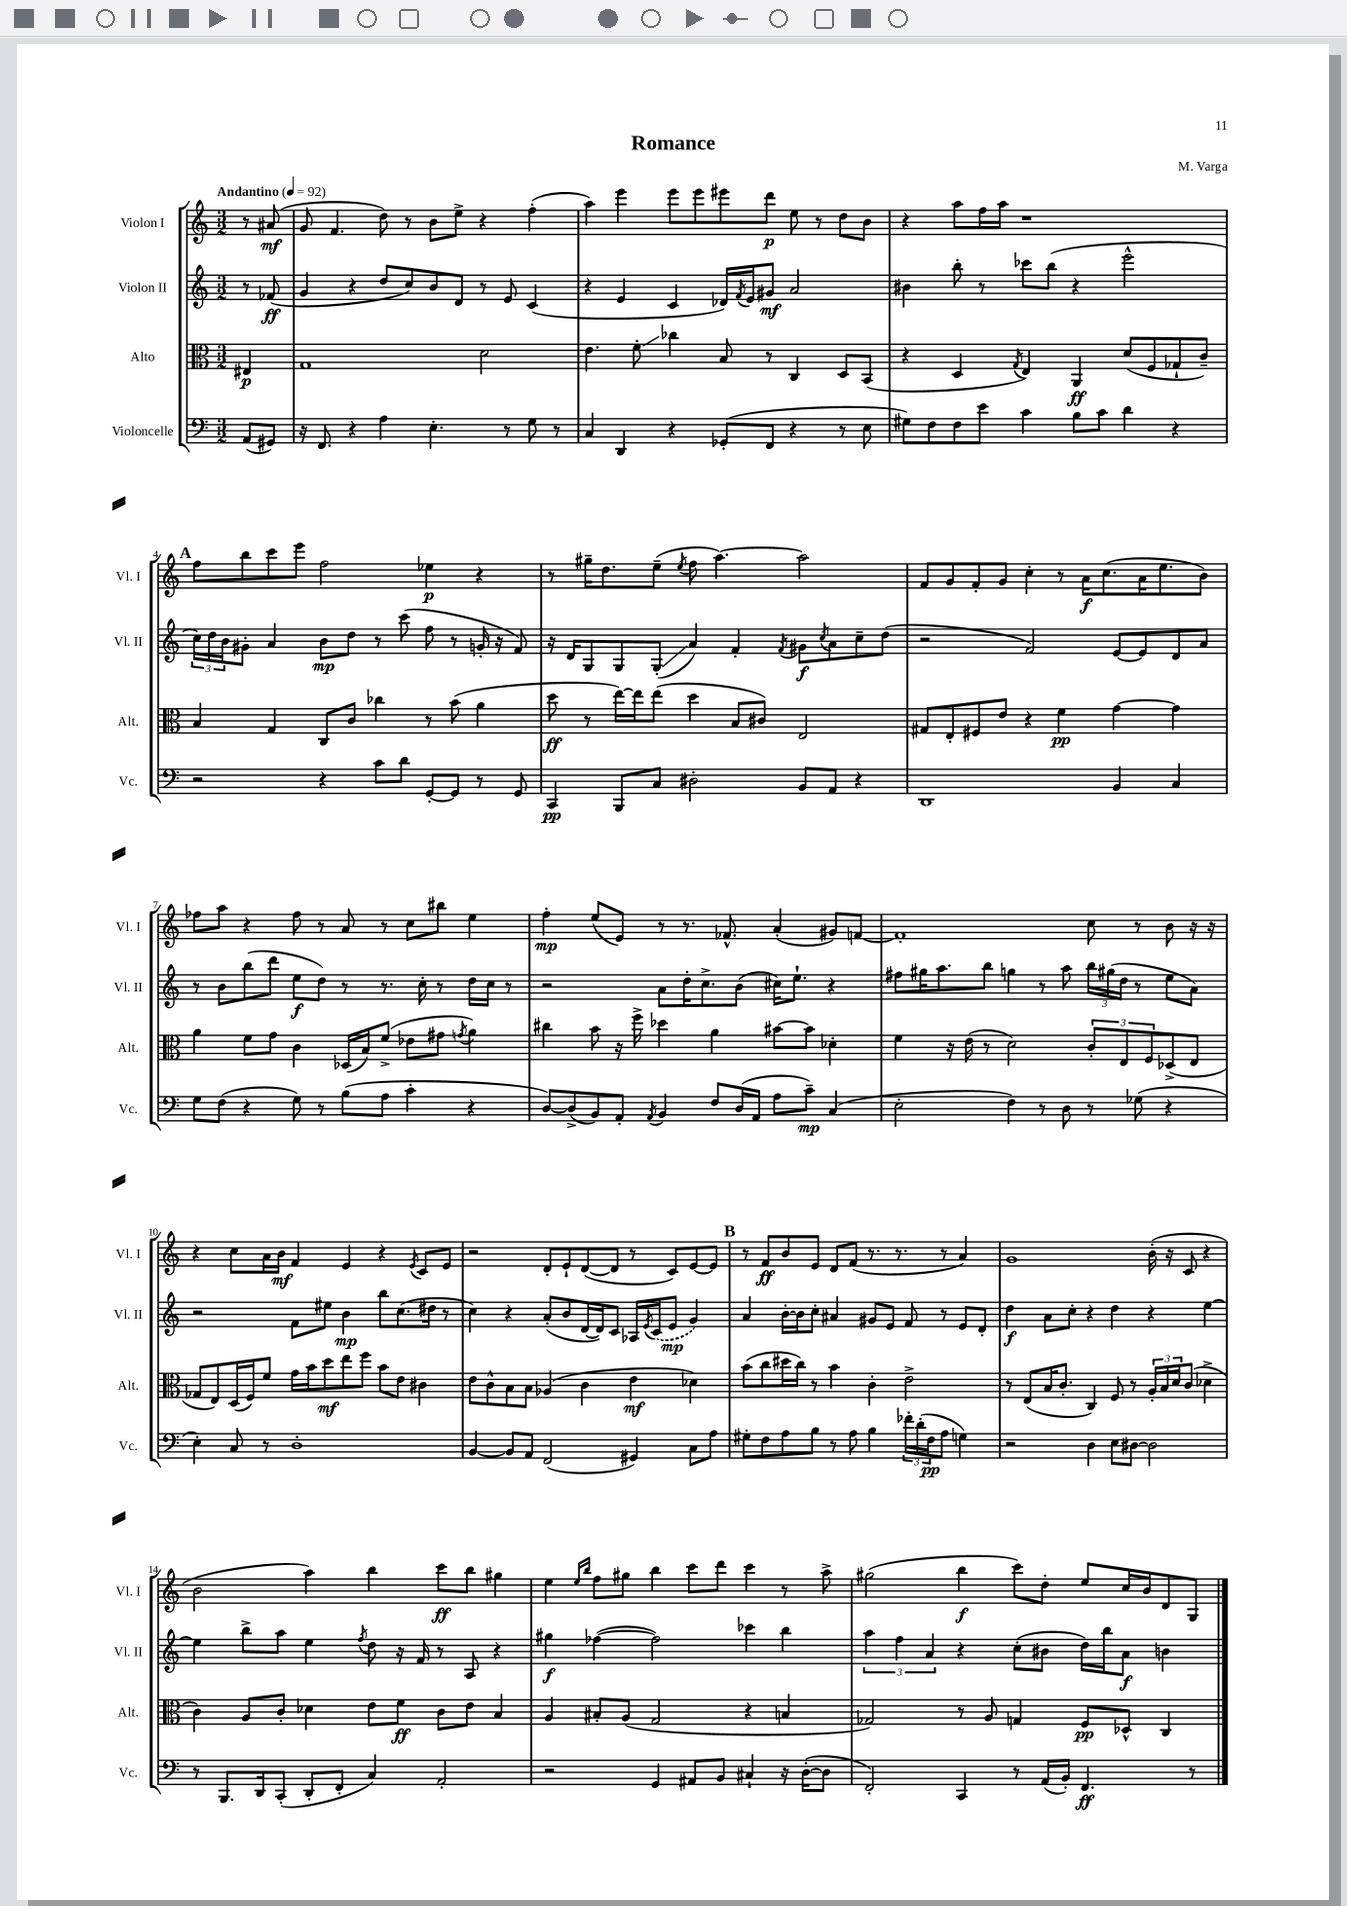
\header { title = "Romance" composer = "M. Varga" }
<<
\new StaffGroup <<
\new Staff = "s0" \with { instrumentName = "Violon I" shortInstrumentName = "Vl. I" } {
    \clef treble \key c \major \numericTimeSignature \time 3/2 \partial 4 \tempo "Andantino" 4 = 92
    r8 ais'8\mf( |
    g'8 f'4. d''8) r8 b'8 e''8-> r4 f''4-.( |
    a''4) e'''4 e'''8 e'''8 eis'''8 d'''8\p e''8 r8 d''8 b'8 |
    r4 a''8 f''16 a''16 r1 |
    \mark \markup { \bold "A" } f''8 b''8 c'''8 e'''8 f''2 ees''4\p r4 |
    r8 gis''16-- d''8. e''8--( \acciaccatura { e''8 } f''8 a''4.~) a''2 |
    f'8 g'8 f'8-. g'8 c''4-. r8 a'16\f c''8.( a'16 e''8. b'8) |
    fes''8 a''8 r4 fes''8 r8 a'8 r8 c''8 bis''8 e''4 |
    f''4-.\mp e''8( e'8) r8 r8. fes'8.-^ a'4-.( gis'8) f'8~ |
    f'1-. c''8 r8 b'8 r16 r16 |
    r4 c''8 a'16 b'16\mf f'4 e'4 r4 \acciaccatura { e'8 } c'8 e'8 |
    r2 d'8-. e'8-! d'8~( d'8 r8 c'8) e'8~ e'8 |
    \mark \markup { \bold "B" } r8 f'8\ff b'8 e'8 d'8 f'8( r8. r8. r8 a'4) |
    g'1 b'16-.( r16 c'8 r4 |
    b'2 a''4) b''4 c'''8\ff b''8 gis''4 |
    e''4 \grace { e''16 b''16 } f''8 gis''8 b''4 c'''8 d'''8 c'''4 r8 a''8-> |
    gis''2( b''4\f c'''8) d''8-. e''8 c''16 b'16 d'8 g8 \bar "|." |
}
\new Staff = "s1" \with { instrumentName = "Violon II" shortInstrumentName = "Vl. II" } {
    \clef treble \key c \major \numericTimeSignature \time 3/2 \partial 4
    r8 fes'8\ff( |
    g'4 r4 d''8 c''8) b'8 d'8 r8 e'8 c'4( |
    r4 e'4 c'4 des'16) \acciaccatura { f'8 } e'16 gis'8\mf a'2 |
    bis'4 b''8-. r8 ces'''8 b''8( r4 e'''2-^ |
    \mark \markup { \bold "A" } \tuplet 3/2 { c''16) d''16 b'16 } gis'8-. a'4 b'8\mp d''8 r8 c'''8( f''8 r8 g'16-. r16 f'8) |
    r16 d'16 g8 g8 g8-.\glissando( a'4) f'4-. \acciaccatura { f'8 } gis'8\f \acciaccatura { c''8 } a'8 c''8-- d''8( |
    r2 f'2) e'8~ e'8 d'8 a'8 |
    r8 b'8 b''8( d'''8 e''8\f d''8) r8 r8. c''16-. r8 d''16 c''16 r8 |
    r2 a'8 d''16-. c''8.-> b'8( cis''16) e''8.-! r4 |
    fis''8 gis''16 a''8. b''8 g''4 r8 a''8 \tuplet 3/2 { b''16 gis''16( d''16 } r8 e''8 a'8) |
    r2 f'8 eis''8 b'4\mp b''8 c''8.( dis''16 r8 |
    c''4) r4 a'8-.( b'8 d'16~ d'16) c'8 aes16 \acciaccatura { e'8 } \once \slurDashed c'16( e'8\mp g'4) |
    \mark \markup { \bold "B" } a'4 b'16~-. b'16 c''8-. ais'4 gis'8 e'8 f'8 r8 e'8 d'8-. |
    d''4\f a'8 c''8-. r4 d''4 r4 e''4~ |
    e''4 b''8-> a''8 e''4 \acciaccatura { f''8 } d''8 r16 f'16 r8 a8 r4 |
    gis''4\f fes''4~( fes''2) ces'''4 b''4 |
    \tuplet 3/2 { a''4 f''4 a'4 } r4 c''8-.( bis'8 d''16) b''16 a'8\f b'4 \bar "|." |
}
\new Staff = "s2" \with { instrumentName = "Alto" shortInstrumentName = "Alt." } {
    \clef alto \key c \major \numericTimeSignature \time 3/2 \partial 4
    eis4\p |
    g1 d'2 |
    e'4. f'8-.\glissando ces''4 b8 r8 c4 d8 b,8( |
    r4 d4 \acciaccatura { g8 } e4) a,4\ff d'8( f8 ges8-! c'8--) |
    \mark \markup { \bold "A" } b4 g4 c8 c'8 ces''4 r8 b'8( a'4 |
    d''8\ff r8 e''16~) e''16 e''8( d''4 b8 cis'8) e2 |
    gis8 e8-. fis8 e'8 r4 f'4\pp g'4~ g'4 |
    a'4 f'8 g'8 c'4 des16( b16) f'8->( ees'8 gis'8 \acciaccatura { g'8 } a'4) |
    cis''4 b'8 r16 f''16-> des''4 a'4 bis'8~ bis'8 des'4-. |
    f'4 r16 e'16( r8 d'2) \tuplet 3/2 { c'8-. e8 f8 } des8->( e8 |
    ges8 e8) d16( f16) f'8 g'16 b'16 d''8\mf e''8 f''8 b'8 e'8 cis'4 |
    e'8 c'8-^ b8 b8 aes4( c'4 e'4\mf des'4) |
    \mark \markup { \bold "B" } b'8( c''8 dis''16 c''16) r8 b'4 c'4-. e'2-> |
    r8 e8( b16 c'8.-. c4) f8 r8 \tuplet 3/2 { a16-. b16 d'16 } c'8( des'4-> |
    c'4) a8 c'8-. des'4 e'8 f'8\ff c'8 e'8 b4 |
    a4 bis8-. a8( g2 r4 b4 |
    ges2) r8 a8 g4 f8\pp des8-^ c4 \bar "|." |
}
\new Staff = "s3" \with { instrumentName = "Violoncelle" shortInstrumentName = "Vc." } {
    \clef bass \key c \major \numericTimeSignature \time 3/2 \partial 4
    a,8( gis,8) |
    r16 f,8. r4 a4 e4.-. r8 g8 r8 |
    c4 d,4 r4 ges,8-.( f,8 r4 r8 e8 |
    gis8) f8 f8 e'8 c'4 b8 c'8 d'4 r4 |
    \mark \markup { \bold "A" } r2 r4 c'8 d'8 g,8~-. g,8 r8 g,8 |
    c,4\pp b,,8 c8 dis2-. b,8 a,8 r4 |
    d,1 b,4 c4 |
    g8 f8( r4 g8) r8 b8( a8 c'4-. r4 |
    d8~) d8->( b,8) a,8-. \acciaccatura { a,8 } b,4 f8 d16( a,16 a8 c'8--\mp) c4( |
    e2-. f4) r8 d8 r8 ges8( r4 |
    e4-.) c8 r8 d1-. |
    b,4~ b,8 a,8 f,2( gis,4) c8 a8 |
    \mark \markup { \bold "B" } gis8-. f8 a8 b8 r8 a8 b4 \tuplet 3/2 { fes'16-. d'16-.( f16\pp } a8 g4) |
    r2 d4 e8 dis8~ dis2 |
    r8 b,,8. d,16 c,8-.( d,8-. f,8-. c4) a,2-. |
    r2 g,4 ais,8 b,8 cis4-! r16 d16~-.( d8 |
    f,2-.) c,4 r8 a,16( b,16-.) f,4.\ff r8 \bar "|." |
}
>>
>>
